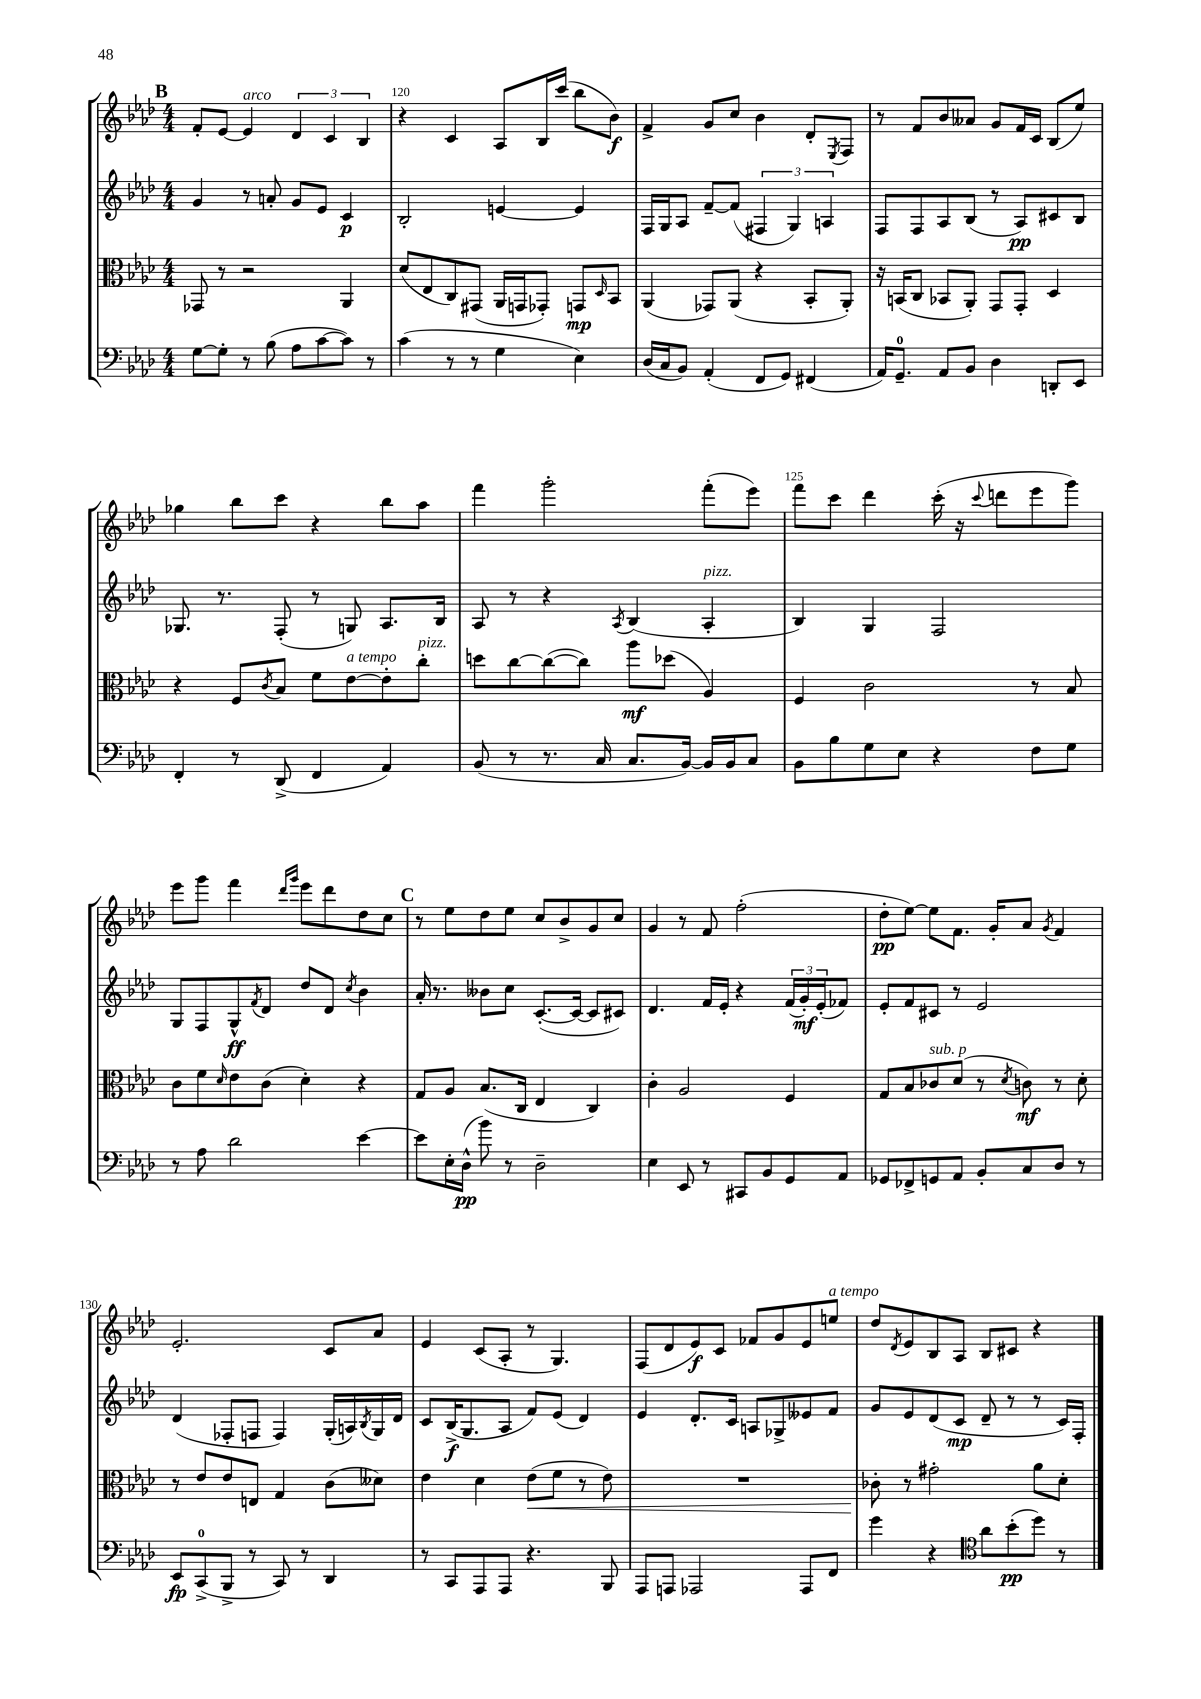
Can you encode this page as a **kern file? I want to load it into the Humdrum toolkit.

**kern	**kern	**kern	**kern
*staff4	*staff3	*staff2	*staff1
*clefF4	*clefC3	*clefG2	*clefG2
*k[b-e-a-d-]	*k[b-e-a-d-]	*k[b-e-a-d-]	*k[b-e-a-d-]
*M4/4	*M4/4	*M4/4	*M4/4
[8G	8GG-	4g	8f'
8G']	8r	.	[8e-
8r	2r	8r	4e-]
(8B-	.	8a'	.
8A-	.	8g	6d-
[8c	.	8e-	.
.	.	.	6c
8c])	4AA-	4c	.
.	.	.	6B-
8r	.	.	.
=	=	=	=
(4c	(8d-	2B-'	4r
.	8E-	.	.
8r	8C)	.	4c
8r	(8GG#	.	.
4G	16AA-	[4e	8A-
.	16GG	.	.
.	8GG-')	.	16B-
.	.	.	(16ccc
4E-)	8GG	4e]	8bb-
.	16qqD-	.	.
.	8BB-	.	8b-)
=	=	=	=
(16D-	(4AA-	16F	4f^
16C	.	16G	.
8BB-)	.	8A-	.
(4AA-'	8GG-)	[8f~	8g
.	(8AA-	(8f]	8cc
8FF	4r	6F#	4b-
8GG)	.	.	.
.	.	6G)	.
(4FF#	8BB-'	.	8d-'
.	.	6A	.
.	.	.	8qE-
.	8AA-')	.	8F
=	=	=	=
16AA-)	16r	8F	8r
8.GG~	(16BB	.	.
.	8C	8F	8f
8AA-	8BB-	8A-	8b-
8BB-	8AA-')	(8B-	8a--
4D-	8GG	8r	8g
.	8GG'	8A-)	16f
.	.	.	16c
8DD'	4D-	8c#	(8B-
8EE-	.	8B-	8ee-)
=	=	=	=
4FF'	4r	8.G-	4gg-
.	.	8.r	.
8r	8F	.	8bb-
.	8qc	.	.
(8DD-^	8B-	(8F'	8ccc
4FF	8f	8r	4r
.	[8e-	8G)	.
4AA-)	8e-']	8.A-	8bb-
.	8cc'	.	8aa-
.	.	16B-	.
=	=	=	=
(8BB-	8dd	8A-	4fff
8r	[8cc	8r	.
8.r	(8cc_	4r	2ggg'
.	8cc])	.	.
16C	.	.	.
.	.	8qA-	.
8.C	8aa-	(4B-	.
.	(8dd-	.	.
[16BB-)	.	.	.
16BB-]	4A-)	4A-'	(8fff'
16BB-	.	.	.
8C	.	.	8eee-)
=	=	=	=
8BB-	4F	4B-)	8fff
8B-	.	.	8ccc
8G	2c	4G	4ddd-
8E-	.	.	.
4r	.	2F	(16ccc'
.	.	.	16r
.	.	.	8qqccc
.	.	.	8ddd
8F	8r	.	8eee-
8G	8B-	.	8ggg)
=	=	=	=
8r	8c	8G	8eee-
8A-	8f	8F	8ggg
.	16qqd-	.	.
2d-	8e-	8G^^	4fff
.	.	8qf	.
.	(8c	8d-	.
.	.	.	16qqddd-
.	.	.	16qqggg
.	4d-')	8dd-	8eee-
.	.	8d-	8ddd-
.	.	8qcc	.
[4e-	4r	4b-	8dd-
.	.	.	8cc
=	=	=	=
8e-]	8G	16a-'	8r
.	.	8.r	.
16E-'	8A-	.	8ee-
(16D-^^	.	.	.
8b-)	(8.B-	8b--	8dd-
8r	.	8cc	8ee-
.	16C	.	.
2D-~	4E-	([8.c'	8cc
.	.	.	8b-^
.	.	16c_	.
.	4C)	8c]	8g
.	.	8c#)	8cc
=	=	=	=
4E-	4c'	4.d-	4g
8EE-	2A-	.	8r
8r	.	16f	8f
.	.	16e-'	.
8CC#	.	4r	(2ff'
8BB-	.	.	.
8GG	4F	(24f	.
.	.	24g')	.
.	.	(24e-'	.
8AA-	.	8f-)	.
=	=	=	=
8GG-	8G	8e-'	8dd-'
8FF-^	8B-	8f	[8ee-)
8GG	8c-	8c#	8ee-]
8AA-	(8d-	8r	8.f
8BB-'	8r	2e-	.
.	.	.	16g'
.	8qd-	.	.
8C	8c)	.	8a-
.	.	.	8qg
8D-	8r	.	4f
8r	8d-'	.	.
=	=	=	=
8EE-	8r	(4d-	2.e-'
(8CC^	8e-	.	.
8BBB-^	8e-	8F-'	.
8r	8E	8F	.
8CC)	4G	4F)	.
8r	.	.	.
4DD-	(8c	(16G'	8c
.	.	16A)	.
.	.	8qB-	.
.	8d--)	16G	8a-
.	.	16d-	.
=	=	=	=
8r	4e-	8c	4e-
8CC	.	(16B-^	.
.	.	8.G	.
8AAA-	4d-	.	(8c
8AAA-	.	8A-	8A-'
4.r	(8e-	8f)	8r
.	8f	(8e-	4.G)
.	8r	4d-)	.
8BBB-	8e-)	.	.
=	=	=	=
8AAA-	1r	4e-	(8F
8AAA	.	.	8d-
2AAA-	.	8.d-'	8e-)
.	.	.	8c
.	.	16c	.
.	.	8A	8f-
.	.	8G-^	8g
8AAA-	.	8e--	8e-
8FF	.	8f	8ee
=	=	=	=
4g	8c-'	8g	8dd-
.	.	.	8qd-
.	8r	8e-	8e-
4r	2g#'	(8d-	8B-
.	.	8c	8A-
*clefC4	*	*	*
8a-	.	8d-~	8B-
(8b-'	.	8r	8c#
8dd-)	8a-	8r	4r
8r	8d-'	16c)	.
.	.	16F'	.
==	==	==	==
*-	*-	*-	*-
